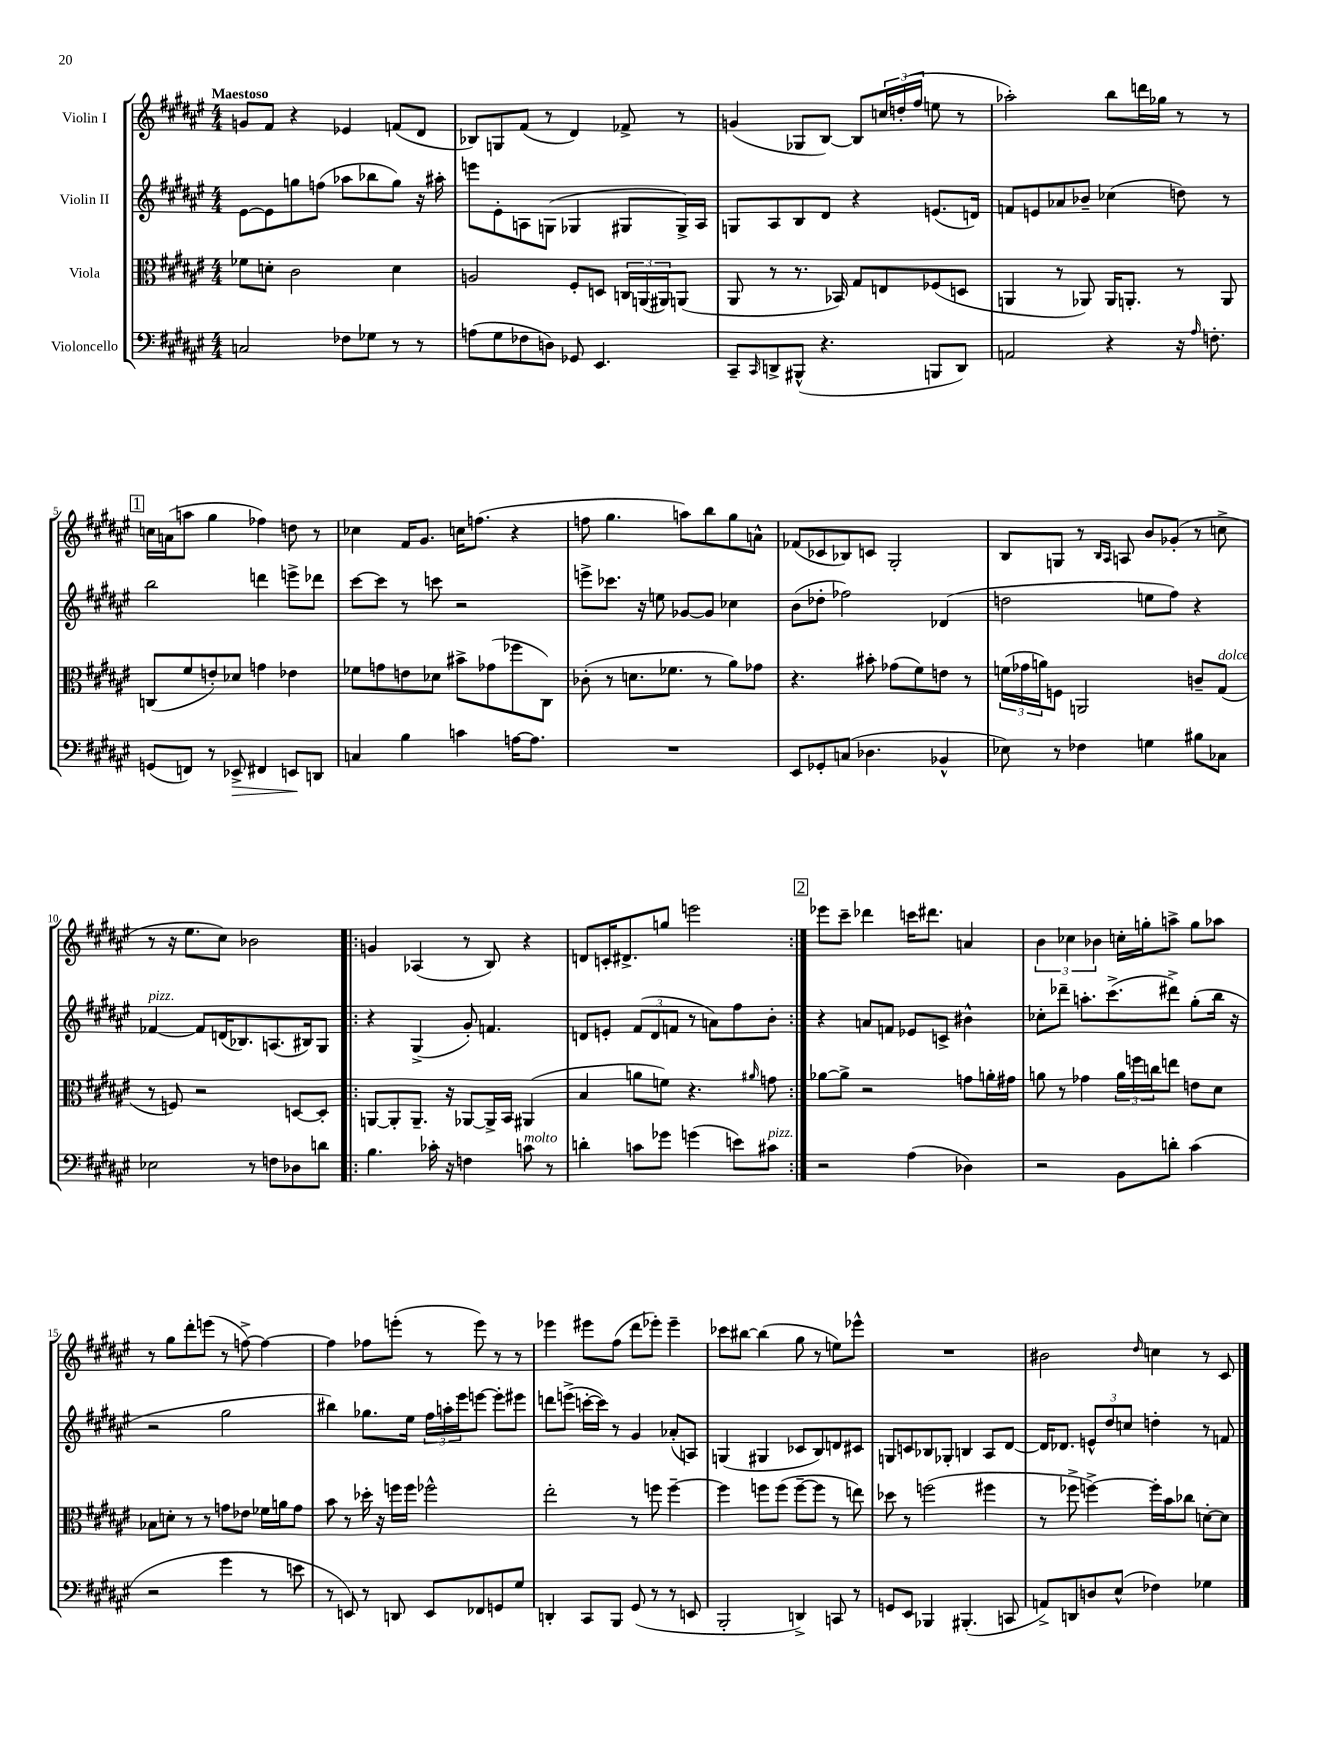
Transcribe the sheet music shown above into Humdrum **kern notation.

**kern	**kern	**kern	**kern
*staff4	*staff3	*staff2	*staff1
*clefF4	*clefC3	*clefG2	*clefG2
*k[f#c#g#d#a#e#]	*k[f#c#g#d#a#e#]	*k[f#c#g#d#a#e#]	*k[f#c#g#d#a#e#]
*M4/4	*M4/4	*M4/4	*M4/4
2C	8f-	[8e#	8g
.	8d'	8e#]	8f#
.	2c#	8gg	4r
.	.	(8ff	.
8F-	.	8aa-	4e-
8G-	.	8bb-	.
8r	4d	8gg)	(8f
8r	.	16r	8d#
.	.	16aa#'	.
=	=	=	=
(8A	2A	8eee	8B-)
8G#	.	8e#'	8G
8F-	.	8A	(8f#
8D)	.	(8G	8r
8GG-	8F#'	4G-	4d#)
4.EE#	8D	.	.
.	24C	8G#	8f-^
.	(24AA	.	.
.	24AA#)	.	.
.	(8AA	16G#^)	8r
.	.	16A	.
=	=	=	=
8CC#~	8AA#	8G	(4g
16qqCC#	.	.	.
8DD^	8r	8A#	.
(8BBB#^^	8.r	8B	8G-
4.r	.	8d#	[8B)
.	16BB-)	.	.
.	8G#	4r	8B]
.	8E	.	24cc
.	.	.	(24dd'
.	.	.	24ff#
8BBB	(8F-	(8.e	8ee
8DD)	8D	.	8r
.	.	16d)	.
=	=	=	=
2AA	4AA	8f	2aa-')
.	.	8e	.
.	8r	8a-	.
.	8AA-)	8b-~	.
4r	16AA-	(4cc-	8bb
.	8.AA'	.	.
.	.	.	16ddd
.	.	.	16gg-
16r	8r	8dd)	8r
16qqA#	.	.	.
8.F'	.	.	.
.	8AA	8r	8r
=	=	=	=
(8GG	(8C	2bb	16cc
.	.	.	(16a
8FF)	8f#	.	8aa
8r	8e')	.	4gg#
8EE-^	8d-	.	.
4FF#	4g	4ddd	4ff-)
8EE	4e-	8eee^	8dd
8DD	.	8ddd-	8r
=	=	=	=
4C	8f-	[8ccc#	4cc-
.	8g	8ccc#]	.
4B	8e	8r	16f#
.	.	.	8.g#
.	8d-	8ccc	.
4c	8b#^	2r	16cc
.	.	.	(8.ff
.	(8g-	.	.
[16A	8ff-	.	4r
8.A]	.	.	.
.	8C#)	.	.
=	=	=	=
1r	(8c-'	8eee^	8ff
.	8r	8.ccc-	4.gg#
.	8.d	.	.
.	.	16r	.
.	.	8ee	.
.	8.f-	.	.
.	.	[8g-	8aa)
.	8r	8g-]	8bb
.	8a#)	4cc-	8gg#
.	8g-	.	8a^^
=	=	=	=
8EE#	4.r	(8b	(8f-
8GG-'	.	8dd-'	8c-
(8C	.	2ff-)	8B-)
4.D-	8b#'	.	8c
.	(8g-	.	2G#'
.	8f#)	.	.
4BB-^^	8e	(4d-	.
.	8r	.	.
=	=	=	=
8E-)	(24f	2dd	8B
.	24g-	.	.
.	24a)	.	.
8r	8F	.	8G
4F-	2AA	.	8r
.	.	.	16qqB
.	.	.	16qqA#
.	.	.	8A
4G	.	8ee	8b
.	.	8ff#)	(8g-'
8B#	8c~	4r	8r
8C-	(8G#	.	8cc^
=	=	=	=
2E-	8r	[4f-	8r
.	8F)	.	16r
.	.	.	8.ee#
.	2r	8f-]	.
.	.	(16d	8cc#)
.	.	8.B-)	.
8r	.	.	2b-
8F	.	(8.A	.
8D-	[8D	.	.
.	.	16B#)	.
8d	8D']	8G#	.
=!|:	=!|:	=!|:	=!|:
4.B	[8AA	4r	4g
.	8AA']	.	.
.	8.AA~	(4G#^	(4A-
16c-'	.	.	.
16r	16r	.	.
4F	[8AA-	8g#')	8r
.	16AA-^]	4.f	8B)
.	16BB	.	.
8c	(4AA#	.	4r
8r	.	.	.
=	=	=	=
4d'	4B	8d	8d
.	.	8e'	16c'
.	.	.	8.d#^
8c	8a	(12f#	.
.	.	12d	.
8g-	8f)	.	8gg
.	.	12f	.
(4g	4.r	8r	2eee
.	.	8a)	.
8e)	.	8ff#	.
.	16qqa#	.	.
8c#	8g	8b'	.
=:|!	=:|!	=:|!	=:|!
2r	[8a-	4r	8eee-
.	8a-^]	.	8ccc#~
.	2r	8a	4ddd-
.	.	8f	.
(4A#	.	8e-	16ccc
.	.	.	8.ddd#
.	.	8c^	.
4D-)	8g	4b#^^	4a
.	16a'	.	.
.	16g#	.	.
=	=	=	=
2r	8a	8cc-'	6b
.	8r	8ddd-~	.
.	.	.	6cc-
.	4g-	8.aa'	.
.	.	.	6b-
.	.	(8.ccc#^	.
8BB	24a	.	16cc'
.	24ff	.	.
.	.	.	16gg'
.	24cc	.	.
8d'	8ee	8ddd#^)	8aa^
(4c#	8e	(8gg#'	8gg
.	8d#	16bb	8aa-
.	.	16r	.
=	=	=	=
2r	8B-	2r	8r
.	8d'	.	8gg#
.	8r	.	8ddd#'
.	8r	.	(8eee
4g#	8g	2gg#	8r
.	8e-	.	[8ff^)
8r	16f-	.	4ff_
.	16a	.	.
8e	8g	.	.
=	=	=	=
8r	8b	4bb#)	4ff]
8EE)	8r	.	.
8r	16dd-'	8.gg-	8ff-
.	16r	.	.
8DD	16ff	.	(8eee'
.	16ff	16ee#	.
8EE	2ff-^^	24ff#	8r
.	.	24aa'	.
.	.	24eee#	.
8FF-	.	[8eee	8eee)
8GG	.	8eee']	8r
8G#	.	8eee#	8r
=	=	=	=
4DD'	2ee#'	8ddd	4eee-
.	.	(8eee^	.
8CC#	.	[16ccc'	8eee#
.	.	16ccc])	.
8BBB	.	8r	(8ff#
(8GG#	8r	4g#	8ddd#
8r	8ff	.	8eee-')
8r	[4ff~	(8a-'	4eee-~
8EE	.	8A)	.
=	=	=	=
2BBB'	4ff]	(4G	8ccc-
.	.	.	[8bb#
.	8ff	4G#	(4bb#]
.	(8ff	.	.
4DD^)	[8ff~	8c-	8gg#
.	8ff]	8B)	8r
8CC	8r	8d	8ee)
8r	8ee)	8c#	8eee-^^
=	=	=	=
8GG	8dd-	8G	1r
8EE#	8r	8c	.
4BBB-	(2ff	8B-	.
.	.	8G-'	.
(4.BBB#'	.	4B	.
.	4ff#	8A#	.
8CC	.	[8d#	.
=	=	=	=
8AA^)	8r	16d#]	2b#
.	.	8.d-	.
8DD	8ff-^	.	.
8D	[4ff^)	12e^^	.
.	.	12dd#	.
(8E#^^	.	.	.
.	.	12cc	.
.	.	.	16qqdd#
4F-)	16ff']	4dd'	4cc
.	16b	.	.
.	8cc-	.	.
4G-	[8d'	8r	8r
.	8d]	8f	8c#
==	==	==	==
*-	*-	*-	*-
